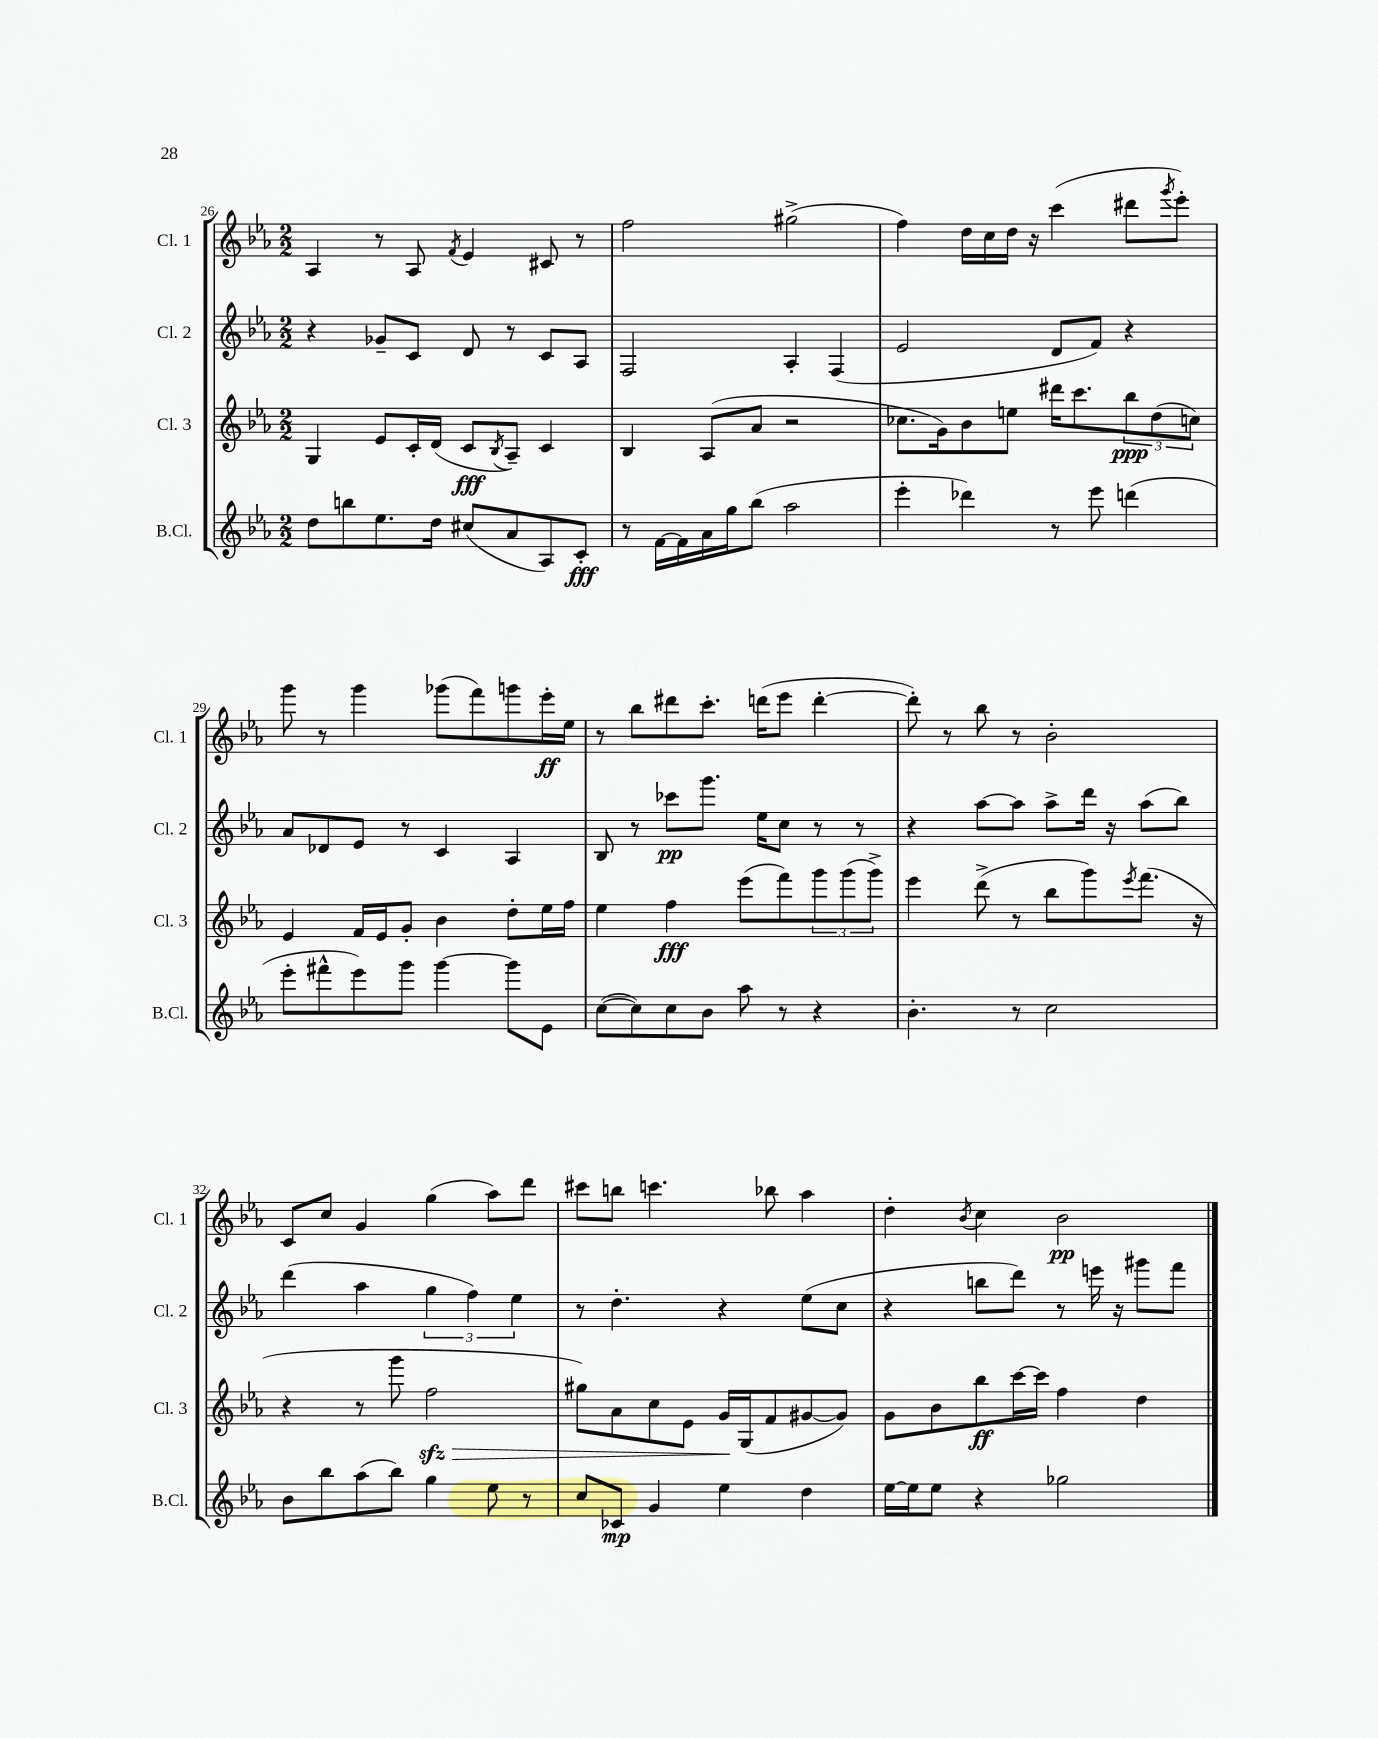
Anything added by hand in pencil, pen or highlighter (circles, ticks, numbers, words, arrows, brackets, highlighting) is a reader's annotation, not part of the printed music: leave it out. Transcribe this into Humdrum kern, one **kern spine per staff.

**kern	**kern	**kern	**kern
*staff4	*staff3	*staff2	*staff1
*clefG2	*clefG2	*clefG2	*clefG2
*k[b-e-a-]	*k[b-e-a-]	*k[b-e-a-]	*k[b-e-a-]
*M2/2	*M2/2	*M2/2	*M2/2
8dd	4G	4r	4A-
8bb	.	.	.
8.ee-	8e-	8g-~	8r
.	16c'	8c	8A-
16dd	(16d	.	.
.	.	.	8qf
(8cc#	8c	8d	4e-
.	8qB-	.	.
8a-	8A-~)	8r	.
8A-)	4c	8c	8c#
8c'	.	8A-	8r
=	=	=	=
8r	4B-	2F	2ff
[16f	.	.	.
16f]	.	.	.
16a-	(8A-	.	.
16gg	.	.	.
(8bb-	8a-	.	.
2aa-	2r	4A-'	(2gg#^
.	.	(4F	.
=	=	=	=
4eee-'	8.cc-	2e-	4ff)
.	16g)	.	.
4ddd-)	8b-	.	16dd
.	.	.	16cc
.	8ee	.	16dd
.	.	.	16r
8r	16ddd#	8d	(4ccc
.	8.ccc	.	.
8eee-	.	8f)	.
(4ddd	12bb-	4r	8ddd#
.	(12dd	.	.
.	.	.	8qggg
.	.	.	8eee-')
.	12cc)	.	.
=	=	=	=
8eee-'	4e-	8a-	8ggg
8fff#^^	.	8d-	8r
8eee-)	16f	8e-	4ggg
.	16e-	.	.
8ggg	8g'	8r	.
[4ggg	4b-	4c	(8ggg-
.	.	.	8fff)
8ggg]	8dd'	4A-	8ggg
8e-	16ee-	.	16eee-'
.	16ff	.	16ee-
=	=	=	=
([8cc	4ee-	8B-	8r
8cc])	.	8r	8bb-
8cc	4ff	8ccc-	8ddd#
8b-	.	8.ggg	8.ccc'
8aa-	(8eee-	.	.
.	.	16ee-	(16ddd
8r	8fff)	8cc	8eee-
4r	12ggg	8r	[4ddd'
.	(12ggg	.	.
.	.	8r	.
.	12ggg^)	.	.
=	=	=	=
4.b-'	4eee-	4r	8ddd'])
.	.	.	8r
.	(8ddd^	[8aa-	8bb-
8r	8r	8aa-]	8r
2cc	8bb-	8aa-^	2b-'
.	8ggg)	16ddd	.
.	.	16r	.
.	8qeee-	.	.
.	(8.fff	(8aa-	.
.	.	8bb-)	.
.	16r	.	.
=	=	=	=
8b-	4r	(4ddd	8c
8bb-	.	.	8cc
(8aa-	8r	4aa-	4g
8bb-)	8ggg	.	.
4gg	2ff	6gg	(4gg
.	.	6ff)	.
8ee-	.	.	8aa-)
.	.	6ee-	.
8r	.	.	8ddd
=	=	=	=
8cc	8gg#)	8r	8ccc#
8c-	8a-	4.dd'	8bb
4g	8cc	.	4.ccc
.	8e-	.	.
4ee-	16g	4r	.
.	(16G	.	.
.	8f	.	8bb-
4dd	[8g#	(8ee-	4aa-
.	8g#])	8cc	.
=	=	=	=
[16ee-	8g	4r	4dd'
16ee-]	.	.	.
8ee-	8b-	.	.
.	.	.	8qb-
4r	8bb-	8bb	4cc
.	[16ccc	8ddd)	.
.	16ccc]	.	.
2gg-	4ff	8r	2b-
.	.	16eee	.
.	.	16r	.
.	4dd	8ggg#	.
.	.	8fff	.
==	==	==	==
*-	*-	*-	*-
